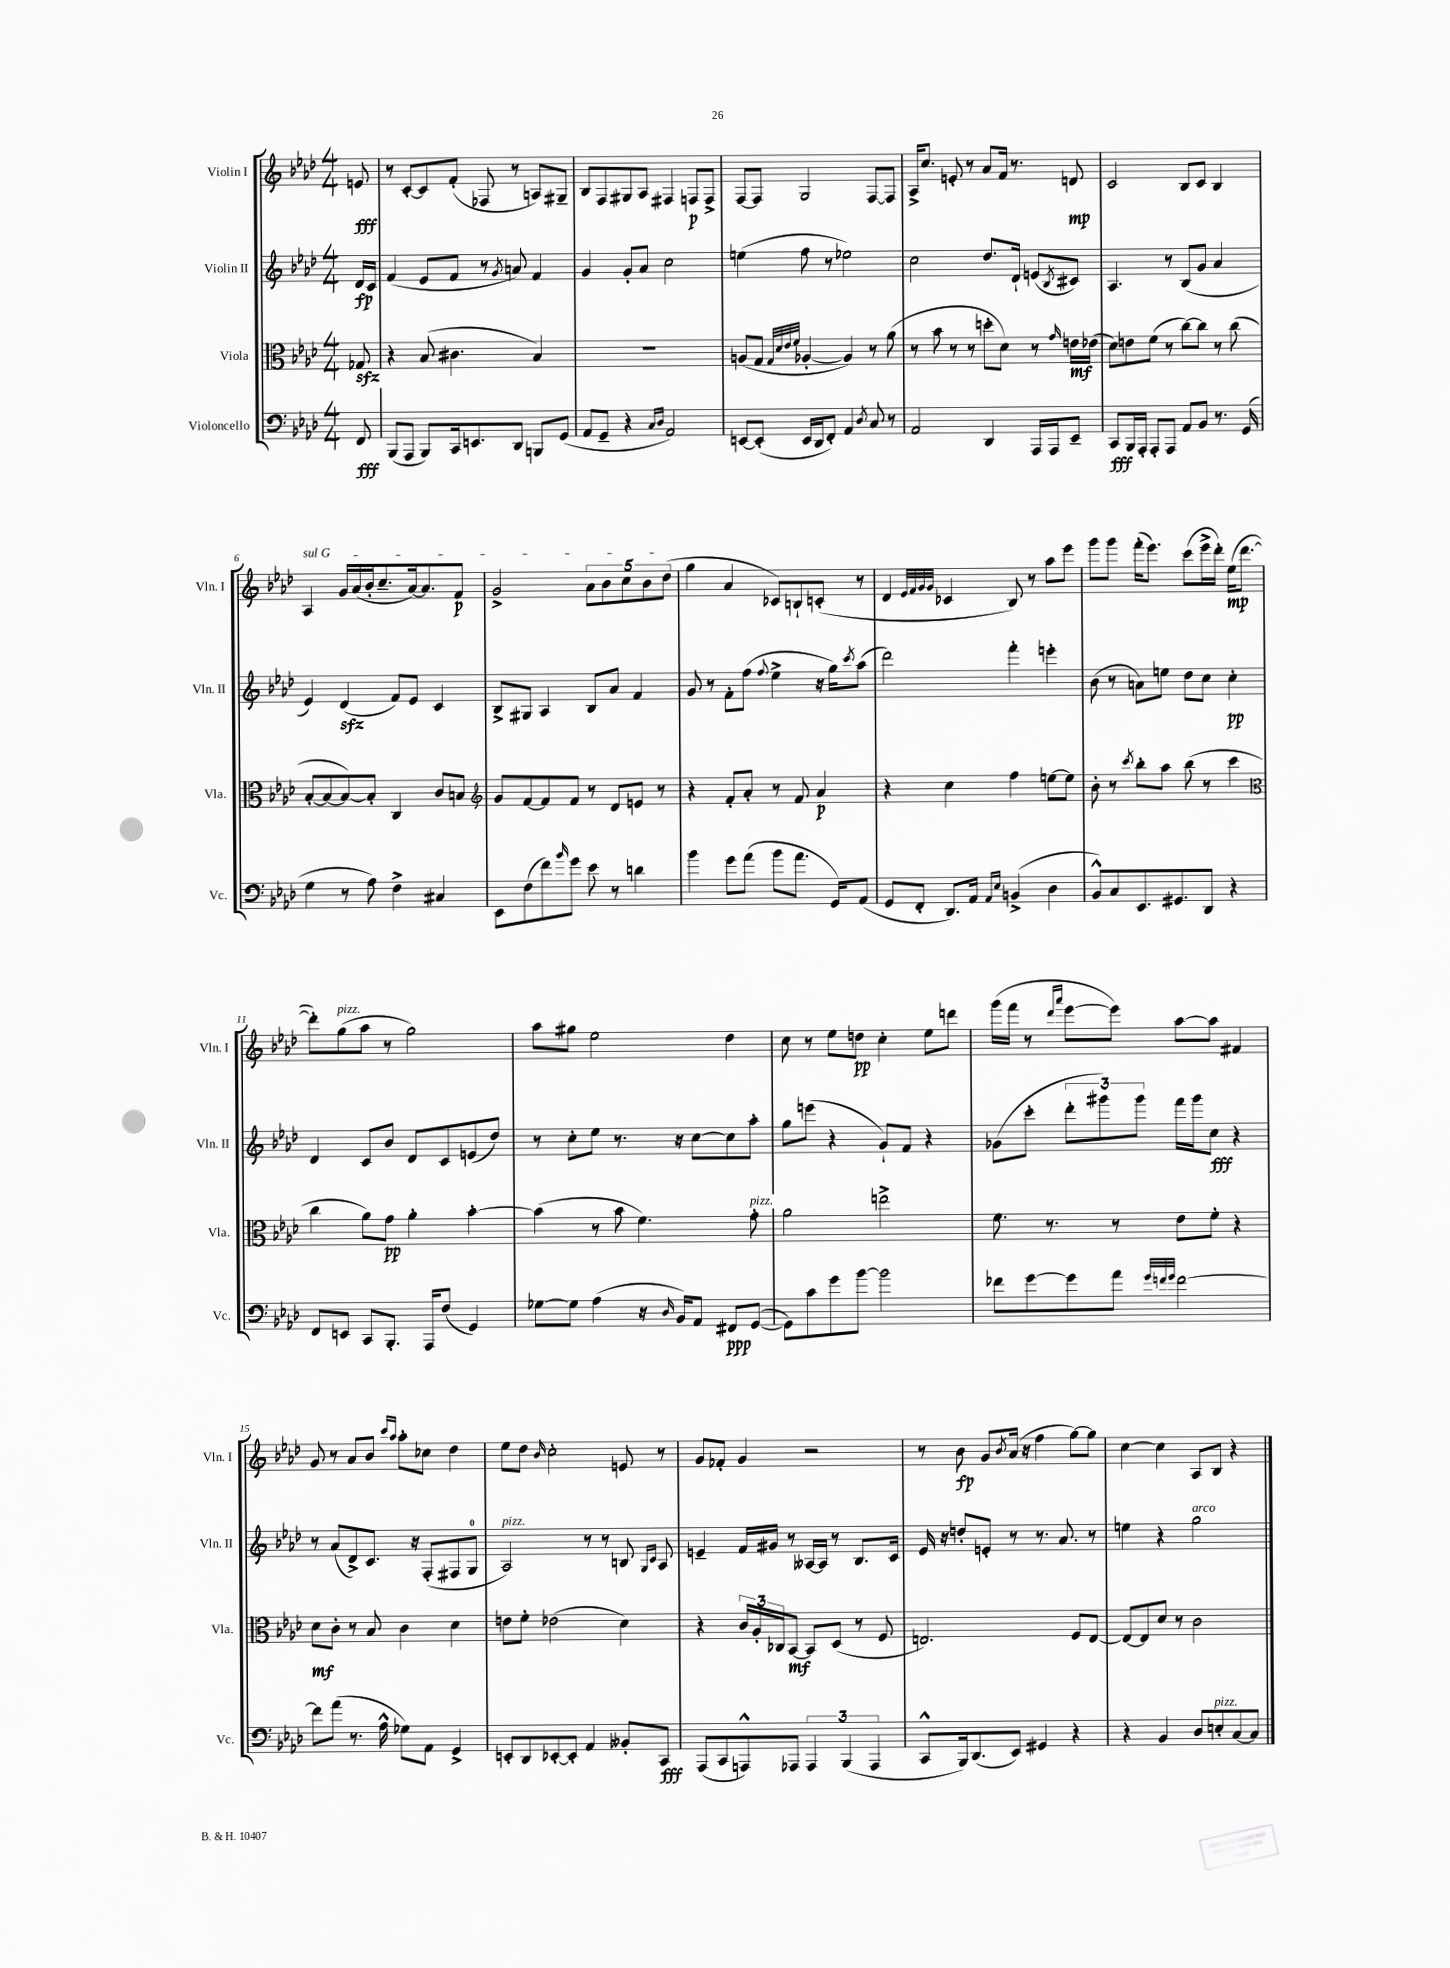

**kern	**dynam	**kern	**dynam	**kern	**dynam	**kern	**dynam
*part4	*part4	*part3	*part3	*part2	*part2	*part1	*part1
*staff4	*staff4	*staff3	*staff3	*staff2	*staff2	*staff1	*staff1
*I"Violoncello	*	*I"Viola	*	*I"Violin II	*	*I"Violin I	*
*I'Vc.	*	*I'Vla.	*	*I'Vln. II	*	*I'Vln. I	*
*clefF4	*	*clefC3	*	*clefG2	*	*clefG2	*
*k[b-e-a-d-]	*	*k[b-e-a-d-]	*	*k[b-e-a-d-]	*	*k[b-e-a-d-]	*
*M4/4	*	*M4/4	*	*M4/4	*	*M4/4	*
=	=	=	=	=	=	=	=
8FF/	fff	8G-Xzz/	.	16d-/LL	fp	8en/	fff
.	.	.	.	16c/JJ	.	.	.
=1	=1	=1	=1	=1	=1	=1	=1
(8BBB-/L	.	4r	.	(4f/	.	8r	.
8AAA-/J	.	.	.	.	.	[8c'/L	.
8BBB-/L)	.	(8B-/	.	8e-/L	.	8c/]	.
16CC/k	.	4.c#X\	.	8f/J	.	(8f'/J	.
8.EEn/	.	.	.	.	.	.	.
.	.	.	.	8r	.	8F-X/	.
.	.	.	.	8qg/	.	.	.
8DD-/J	.	.	.	8an/)	.	8r	.
8BBBn/L	.	4B-/)	.	4f/	.	8An/L)	.
(8GG/J	.	.	.	.	.	8G#X~/J	.
=2	=2	=2	=2	=2	=2	=2	=2
8AA-/L	.	1r	.	4g/	.	8B-/L	.
8GG~/J	.	.	.	.	.	8F/	.
4r	.	.	.	8g'/L	.	8G#X/	.
.	.	.	.	8a-/J	.	8A-/J	.
16qqC/LL	.	.	.	.	.	.	.
16qqD-/JJ	.	.	.	.	.	.	.
2AA-/)	.	.	.	2cc\	.	4F#X/	.
.	.	.	.	.	.	8Fn/L	p
.	.	.	.	.	.	8F^/J	.
=3	=3	=3	=3	=3	=3	=3	=3
[8EEn/L	.	(8An/L	.	(4een\	.	[8F/L	.
(8EE'/J]	.	8G/J	.	.	.	8F/J]	.
.	.	32qqG/LLL	.	.	.	.	.
.	.	32qqd-/	.	.	.	.	.
.	.	32qqe-/	.	.	.	.	.
.	.	32qqf/JJJ	.	.	.	.	.
16EE/LL	.	[4A-X'/	.	8ff\	.	2G/	.
16DD-/J	.	.	.	.	.	.	.
8FF'/J)	.	.	.	8r	.	.	.
4AA-/	.	4A-/])	.	2ee-X\)	.	.	.
8qD-/	.	.	.	.	.	.	.
8C/	.	8r	.	.	.	[8F/L	.
8r	.	(8a-\	.	.	.	8F/J]	.
=4	=4	=4	=4	=4	=4	=4	=4
2AA-/	.	8r	.	2cc\	.	16A-^/KL	.
.	.	.	.	.	.	8.cc/J	.
.	.	8b-\	.	.	.	.	.
.	.	8r	.	.	.	8en'/	.
.	.	8r	.	.	.	8r	.
4DD-/	.	8ddn'\L	.	8.dd-/L	.	8a-/L	.
.	.	8d-\J)	.	.	.	16f/Jk	.
.	.	.	.	16d-`/Jk	.	8.r	.
16AAA-/LL	.	8r	.	(8en/L	.	.	.
16AAA-/J	.	.	.	.	.	.	.
.	.	16qqg/	.	8qB-/	.	.	.
8EE-~/J	.	16en\LL	mf	8c#X/J)	.	8dn/	mp
.	.	(16e-X\JJ	.	.	.	.	.
=5	=5	=5	=5	=5	=5	=5	=5
8CC/L	fff	8d-\L)	.	4.A-/	.	2c/	.
16BBB-/L	.	8en\	.	.	.	.	.
16AAA-'/JJ	.	.	.	.	.	.	.
8AAA-'/L	.	(8f\J	.	.	.	.	.
8AAA-/J	.	8r	.	8r	.	.	.
8AA-/L	.	[8cc\L)	.	(8B-/L	.	8B-/L	.
8BB-/J	.	8cc\J]	.	8g/J	.	8c/J	.
8.r	.	8r	.	4a-/	.	4B-/	.
.	.	(8cc\	.	.	.	.	.
(16GG/	.	.	.	.	.	.	.
!!LO:LB:g=z
=6	=6	=6	=6	=6	=6	=6	=6
!	!	!	!	!	!	!LO:TX:a:i:t=sul G	!
4G\	.	[8B-'/L	.	4e-/)	.	4A-/	.
.	.	8B-/_	.	.	.	.	.
8r	.	8B-/_)	.	(4d-zz/	.	16g/LL	.
.	.	.	.	.	.	(16a-/	.
8A-\)	.	8B-'/J]	.	.	.	16b-'/J	.
.	.	.	.	.	.	8.cc~/	.
4F^\	.	4C/	.	8f/L)	.	.	.
.	.	.	.	8e-/J	.	[16a-/k)	.
.	.	.	.	.	.	8.a-/]	.
4C#X/	.	8c/L	.	4c/	.	.	.
.	.	8Bn/J	.	.	.	8f/J	p
=7	=7	=7	=7	=7	=7	=7	=7
*	*	*clefG2	*	*	*	*	*
8EE-\L	.	8g/L	.	8B-^/L	.	2g^/	.
(8F\	.	[8f/	.	8G#X/J	.	.	.
8f\)	.	8f/]	.	4A-/	.	.	.
16qqb-/	.	.	.	.	.	.	.
8g\J	.	8f/J	.	.	.	.	.
8e-\	.	8r	.	8B-/L	.	10a-\L	.
.	.	.	.	.	.	10b-\	.
8r	.	8d-/L	.	8a-/J	.	.	.
.	.	.	.	.	.	10cc\	.
4dn\	.	8en/J	.	4f/	.	.	.
.	.	.	.	.	.	10b-\	.
.	.	8r	.	.	.	.	.
.	.	.	.	.	.	(10dd-\J	.
=8	=8	=8	=8	=8	=8	=8	=8
4b-\	.	4r	.	8g/	.	4gg\	.
.	.	.	.	8r	.	.	.
8g\L	.	8f'/L	.	8f'\L	.	4a-/	.
(8a-\J	.	8a-'/J	.	(8ff\J	.	.	.
.	.	.	.	8qqff/	.	.	.
8b-\L	.	8r	.	4ee-^\	.	8c-X/L)	.
8.a-\J	.	8f/	.	.	.	8Bn`/	.
.	.	4a-/	p	16r	.	(8cn'/J	.
16GG/KL)	.	.	.	16gg\KL)	.	.	.
.	.	.	.	8qccc/	.	.	.
(8AA-/J	.	.	.	(8aa-\J	.	8r	.
=9	=9	=9	=9	=9	=9	=9	=9
8GG/L	.	4r	.	2ddd-\)	.	4d-/	.
8FF'/J	.	.	.	.	.	.	.
.	.	.	.	.	.	32qqe-/LLL	.
.	.	.	.	.	.	32qqf/	.
.	.	.	.	.	.	32qqg/	.
.	.	.	.	.	.	32qqg/JJJ	.
8.DD-/L)	.	4cc\	.	.	.	4c-X/	.
16AA-/Jk	.	.	.	.	.	.	.
16qqAA-/LL	.	.	.	.	.	.	.
16qqE-/JJ	.	.	.	.	.	.	.
(4BBn^/	.	4ff\	.	4fff'\	.	8B-/)	.
.	.	.	.	.	.	8r	.
4D-\	.	[8een\L	.	4eeen'\	.	8aa-\L	.
.	.	8ee\J]	.	.	.	8eee-\J	.
=10	=10	=10	=10	=10	=10	=10	=10
8BB-^^/L)	.	8b-'\	.	(8b-\	.	8ggg\L	.
8C/	.	8r	.	8r	.	8ggg\J	.
.	.	8qccc/	.	.	.	.	.
8.EE-/	.	8bb-'\L	.	8an\L)	.	(16fff'\KL	.
.	.	.	.	.	.	8.eee-\J)	.
.	.	8aa-\J	.	8een\J	.	.	.
8.GG#X/	.	.	.	.	.	.	.
.	.	(8bb-\	.	8dd-\L	.	(8ccc\L	.
8DD-/J	.	8r	.	8cc\J	.	16eee-^\L	.
.	.	.	.	.	.	16ddd-'\JJ)	.
4r	.	4ccc\	.	4cc'\	pp	(16ee-\KL	mp
.	.	.	.	.	.	[8.ddd-\J	.
!!LO:LB:g=z
=11	=11	=11	=11	=11	=11	=11	=11
*	*	*clefC3	*	*	*	*	*
8FF/L	.	4cc\	.	4d-/	.	8ddd-'\L])	.
!	!	!	!	!	!	!LO:TX:a:i:t=pizz.	!
8EEn/J	.	.	.	.	.	(8gg\	.
8CC/L	.	8a-\L)	.	8c/L	.	8aa-\J	.
8.BBB-'/J	.	8g\J	pp	8b-/J	.	8r	.
.	.	4a-'\	.	8d-/L	.	2gg\)	.
16AAA-/KL	.	.	.	.	.	.	.
(8F/J	.	.	.	8c/	.	.	.
4GG/)	.	[4b-'\	.	(8en/	.	.	.
.	.	.	.	8dd-/J)	.	.	.
=12	=12	=12	=12	=12	=12	=12	=12
[8G-X\L	.	(4b-\]	.	8r	.	8aa-\L	.
8G-\J]	.	.	.	8cc'\L	.	8gg#X\J	.
(4A-\	.	8r	.	8ee-\J	.	2ee-\	.
.	.	8b-\	.	8.r	.	.	.
16r	.	4.f\)	.	.	.	.	.
16qqD-/	.	.	.	.	.	.	.
16BB-/KL)	.	.	.	16r	.	.	.
8AA-/J	.	.	.	[8cc\L	.	.	.
8FF#X/L	ppp	.	.	8cc\]	.	4dd-\	.
!	!	!LO:TX:a:i:t=pizz.	!	!	!	!	!
([8GG/J	.	8g'\	.	8aa-'\J	.	.	.
=13	=13	=13	=13	=13	=13	=13	=13
8GG\L])	.	2a-\	.	8gg\L	.	8cc\	.
8c\	.	.	.	(8eeen\J	.	8r	.
8g\	.	.	.	4r	.	8ee-\L	.
[8b-\J	.	.	.	.	.	8ddn\J	pp
2b-\]	.	2een^\	.	8g`/L)	.	4cc'\	.
.	.	.	.	8f/J	.	.	.
.	.	.	.	4r	.	8ee-\L	.
.	.	.	.	.	.	8dddn\J	.
=14	=14	=14	=14	=14	=14	=14	=14
8f-X\L	.	8.f\	.	(8g-X\L	.	(16ggg\LL	.
.	.	.	.	.	.	16fff\JJ	.
[8g\	.	.	.	8ccc'\J	.	8r	.
.	.	8.r	.	.	.	.	.
.	.	.	.	.	.	16qqddd-/LL	.
.	.	.	.	.	.	16qqaaa-/JJ	.
8g\]	.	.	.	12ddd-'\L	.	[8eee-\L	.
.	.	.	.	12ggg#X\)	.	.	.
8a-\J	.	8r	.	.	.	8eee-\J])	.
.	.	.	.	12ggg#\J	.	.	.
32qqg/LLL	.	.	.	.	.	.	.
32qqfn/	.	.	.	.	.	.	.
32qqg/JJJ	.	.	.	.	.	.	.
[2f\	.	8e-\L	.	16fff\LL	.	[8aa-\L	.
.	.	.	.	16ggg#\J	.	.	.
.	.	8f'\J	.	8cc\J	fff	8aa-\J]	.
.	.	4r	.	4r	.	4f#X/	.
!!LO:LB:g=z
=15	=15	=15	=15	=15	=15	=15	=15
8f\L]	.	8d-\L	mf	8r	.	8g/	.
(8a-\J	.	8c'\J	.	(8a-/L	.	8r	.
8.r	.	8r	.	8d-^/)	.	8a-/L	.
.	.	8B-/	.	8.c/J	.	8b-/J	.
16A-^^\	.	.	.	.	.	.	.
.	.	.	.	.	.	16qqccc/LL	.
.	.	.	.	.	.	16qqaa-/JJ	.
8G-X\L)	.	4c\	.	.	.	8aa-'\L	.
.	.	.	.	16r	.	.	.
8AA-\J	.	.	.	(8F'/L	.	8cc-X\J	.
4GG^/	.	4d-\	.	8F#X/	.	4dd-\	.
.	.	.	.	8G/J	.	.	.
=16	=16	=16	=16	=16	=16	=16	=16
!	!	!	!	!LO:TX:a:i:t=pizz.	!	!	!
8EEn'/L	.	8en\L	.	2A-/)	.	8ee-\L	.
8DD-/	.	8f'\J	.	.	.	8dd-\J	.
.	.	.	.	.	.	16qqb-/	.
[8EE-X'/	.	(2e-X\	.	.	.	2cc'\	.
8EE-'/J]	.	.	.	.	.	.	.
4AA-/	.	.	.	8r	.	.	.
.	.	.	.	8r	.	.	.
8BB--X'/L	.	4d-\)	.	8Bn/	.	8en/	.
.	.	.	.	16qqG/LL	.	.	.
.	.	.	.	16qqc/JJ	.	.	.
8CC/J	fff	.	.	8A-/	.	8r	.
=17	=17	=17	=17	=17	=17	=17	=17
(8AAA-/L	.	4r	.	4en~/	.	8g/L	.
8CC/	.	.	.	.	.	8f-X'/J	.
8AAAn^^/)	.	24c/LL	.	16f/LL	.	4g/	.
.	.	24A-'/	.	.	.	.	.
.	.	.	.	16g#X/JJ	.	.	.
.	.	24C-X/J	.	.	.	.	.
8AAA-X/J	.	[8BB-/J	mf	8r	.	.	.
6AAA-/	.	8BB-/L]	.	[16A--X/LL	.	2r	.
.	.	.	.	16A--/JJ]	.	.	.
.	.	(8D-/J	.	8r	.	.	.
(6BBB-/	.	.	.	.	.	.	.
.	.	8r	.	8.B-/L	.	.	.
6AAA-/	.	.	.	.	.	.	.
.	.	8F/	.	.	.	.	.
.	.	.	.	16c/Jk	.	.	.
=18	=18	=18	=18	=18	=18	=18	=18
8CC^^/L	.	2.En/)	.	16e-/	.	8r	.
.	.	.	.	16r	.	.	.
16BBB-/k)	.	.	.	8ddn'/L	.	8b-\	fp
(8.DD-/	.	.	.	.	.	.	.
.	.	.	.	8en'/J	.	8g/L	.
.	.	.	.	.	.	8qb-/	.
8EE-/J)	.	.	.	8r	.	(16a-/Jk	.
.	.	.	.	.	.	16r	.
4GG#X/	.	.	.	8.r	.	4ff\	.
.	.	.	.	8.a-/	.	.	.
4r	.	8F/L	.	.	.	[8gg\L)	.
.	.	[8E/J	.	8r	.	8gg\J]	.
=19	=19	=19	=19	=19	=19	=19	=19
4r	.	8E/L_	.	4een\	.	[4cc\	.
.	.	8E/]	.	.	.	.	.
4BB-/	.	8d-/J	.	4r	.	4cc\]	.
.	.	8r	.	.	.	.	.
!	!	!	!	!LO:TX:a:i:t=arco	!	!	!
8D-/L	.	2c\	.	2gg\	.	8A-/L	.
!LO:TX:a:i:t=pizz.	!	!	!	!	!	!	!
8En'/	.	.	.	.	.	8B-/J	.
[8C/	.	.	.	.	.	4r	.
8C/J]	.	.	.	.	.	.	.
==	==	==	==	==	==	==	==
*-	*-	*-	*-	*-	*-	*-	*-
